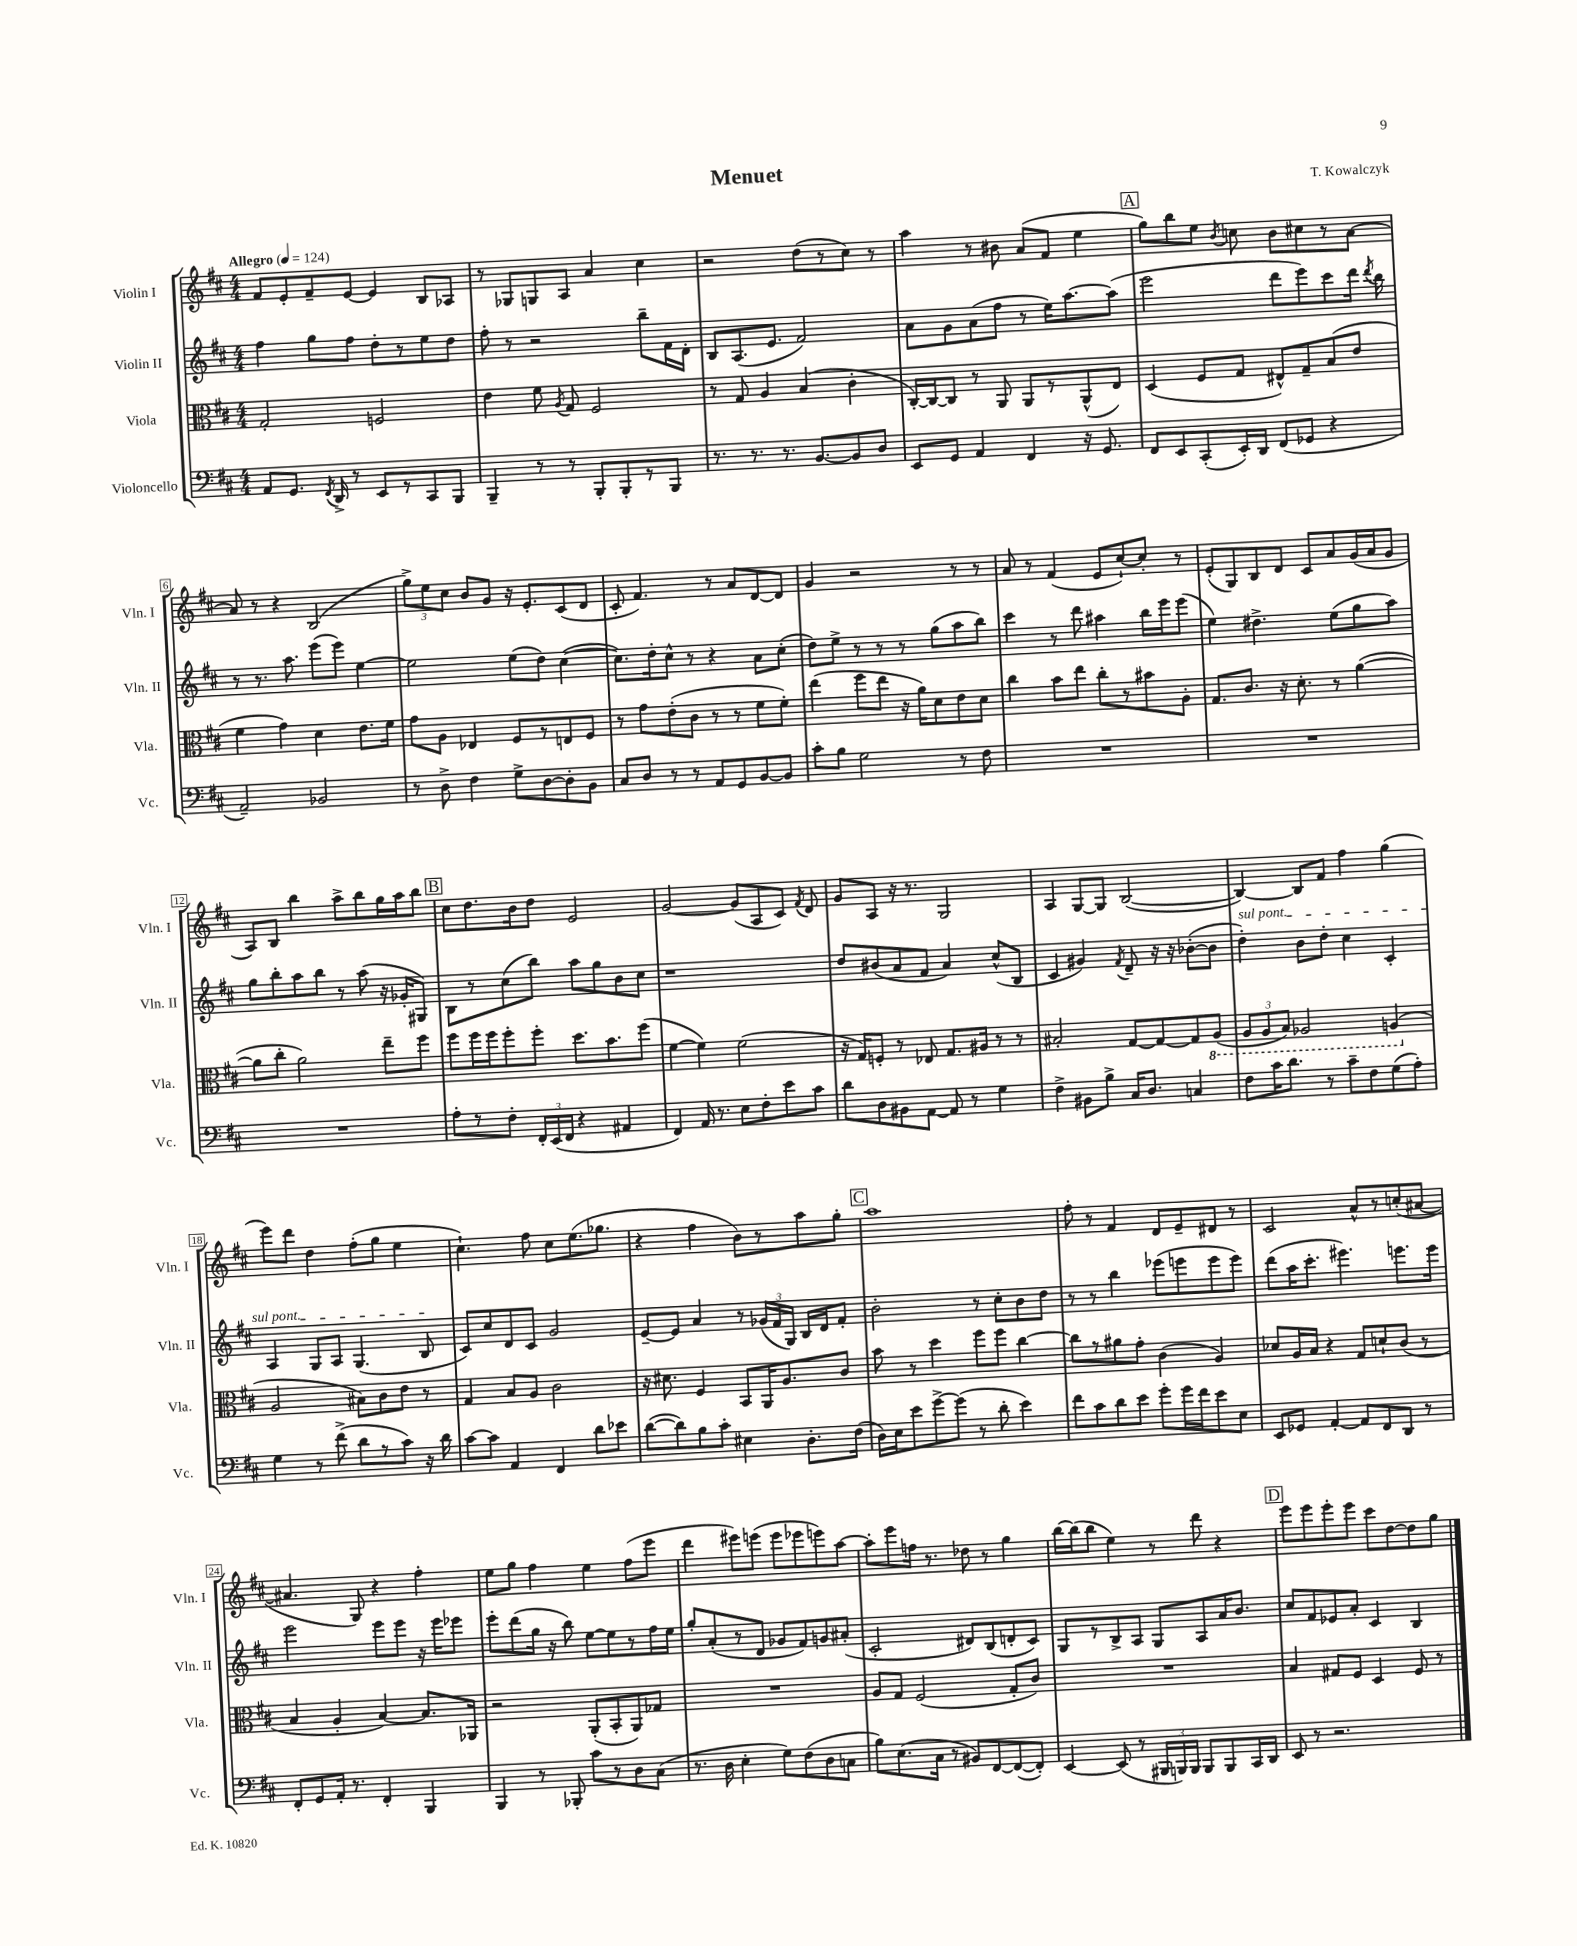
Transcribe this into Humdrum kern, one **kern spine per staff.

**kern	**kern	**kern	**kern
*part4	*part3	*part2	*part1
*staff4	*staff3	*staff2	*staff1
*I"Violoncello	*I"Viola	*I"Violin II	*I"Violin I
*I'Vc.	*I'Vla.	*I'Vln. II	*I'Vln. I
*clefF4	*clefC3	*clefG2	*clefG2
*k[f#c#]	*k[f#c#]	*k[f#c#]	*k[f#c#]
*M4/4	*M4/4	*M4/4	*M4/4
*MM124	*MM124	*MM124	*MM124
=1	=1	=1	=1
!	!	!	!LO:TX:a:B:t=Allegro
8AA/L	2G'/	4ff#\	8f#/L
8.GG/J	.	.	8e'/
.	.	8gg\L	8f#~/
8qFF#/	.	.	.
16DD^/	.	.	.
8r	.	8ff#\J	[8e/J
8EE/L	2Fn/	8dd'\L	4e/]
8r	.	8r	.
8CC#/	.	8ee\	8B/L
8BBB/J	.	8dd\J	8A-X/J
=2	=2	=2	=2
4BBB~/	4e\	8ff#'\	8r
.	.	8r	8G-X/L
8r	8f#\	2r	8Gn/
.	8qA/	.	.
8r	8G/	.	8A/J
8BBB'/L	2F#/	.	4a/
8BBB'/	.	.	.
8r	.	8bb~\L	4cc#\
8BBB/J	.	16f#\L	.
.	.	16d'\JJ	.
=3	=3	=3	=3
8.r	8r	8B/L	2r
.	8G/	(8.A/	.
8.r	.	.	.
.	4A/	.	.
.	.	8.e/J	.
8.r	.	.	.
.	(4B/	2f#/)	(8dd\L
[8.BB/L	.	.	.
.	.	.	8r
8BB/]	4c#'\	.	8cc#\J)
8D/J	.	.	8r
=4	=4	=4	=4
8EE/L	[16C#'/LL)	8a\L	4aa\
.	16C#/J_	.	.
8GG/J	8C#/J]	8g\	.
4AA/	8r	(8a\	8r
.	8AA/	8ff#\J	8b#X\
4FF#/	8AA/L	8r	(8a/L
.	8r	16ee\KL)	8f#/J
.	.	[8.aa\	.
16r	(8AA^^/	.	4ee\
8.GG/	.	.	.
.	8E/J)	(8aa\J]	.
!!LO:REH:place=s1:t=A
=5	=5	=5	=5
8FF#/L	(4D/	2eee\	8gg\L)
8EE/	.	.	8bb\
(8CC#'/	8F#/L	.	8ee\J
.	.	.	8qb/
16EE'/L)	8G/J	.	8ccn\
16DD/JJ	.	.	.
(8FF#/L	8E#X^^/L)	8ddd\L	8b\L
8GG-X/J	8G~/	8eee\)	8cc#X\
4r	(8B/	8ccc#\	8r
.	8e/J	16ddd\Jk	[8a\J
.	.	8qddd/	.
.	.	16bb\	.
!!LO:LB:g=z
=6	=6	=6	=6
2AA~/)	4f#\	8r	8a/]
.	.	8.r	8r
.	4g\)	.	4r
.	.	8.aa\	.
2BB-X/	4d\	(8eee\L	(2B/
.	.	8eee\J)	.
.	8.e\L	[4ee\	.
.	16f#\Jk	.	.
=7	=7	=7	=7
8r	8g\L	2ee\]	12gg^\L)
.	.	.	12ee\
8D^\	8A\J	.	.
.	.	.	12cc#\J
4F#\	4E-X/	.	8b/L
.	.	.	8g/J
8G^\L	8F#/L	(8ee\L	16r
.	.	.	8.e'/L
[8D\	8r	8dd\J)	.
8D'\]	8En/	([4cc#\	(8c#/
8BB\J	8F#/J	.	8d/J
=8	=8	=8	=8
8C#/L	8r	8.cc#\L])	8c#'/
8D/J	8g\L	.	4.f#/)
.	.	16dd'\k	.
8r	(8e'\	8cc#^^\J	.
8r	8c#\J	8r	.
8AA/L	8r	4r	8r
8GG/	8r	.	8a/L
[8BB/	8f#\L	8a\L	[8d/
8BB/J]	8f#'\J)	(8cc#'\J	8d/J]
=9	=9	=9	=9
8c#'\L	(4ee\	8dd\L)	4g/
8B\J	.	8ee^\J	.
2G\	8ff#\L	8r	2r
.	8ee\J	8r	.
.	16r	8r	.
.	16a\KL)	.	.
.	8d\	(8gg\L	.
8r	8e\	8aa\	8r
8F#\	8d\J	8bb\J)	8r
=10	=10	=10	=10
1r	4cc#\	4ccc#\	8a/
.	.	.	8r
.	8b\L	8r	(4f#/
.	8ee\J	8ddd\	.
.	8cc#'\L	4aa#X\	8e/L
.	8r	.	[8cc#`/)
.	8b#X\	16bb\LL	8cc#'/J]
.	.	16eee\J	.
.	8A'\J	(8eee\J	8r
=11	=11	=11	=11
1r	8.G/L	4ee\)	(8e'/L
.	.	.	8G/)
.	8.c#/J	.	.
.	.	4.dd#X^\	8B/
.	16r	.	8d/J
.	8.d'\	.	.
.	.	.	8c#/L
.	8r	(8ee\L	8a/
.	([4a\	8gg\	(16g/L
.	.	.	16a/J
.	.	8aa\J)	8g/J
!!LO:LB:g=z
=12	=12	=12	=12
1r	8a\L]	8gg\L	8A/L)
.	8cc#'\J	8bb'\	8B/J
.	2a\)	8aa\	4bb\
.	.	8bb\J	.
.	.	8r	8aa^\L
.	.	(8aa\	8bb\
.	8ee~\L	16r	16gg\L
.	.	16g-X'/KL	16aa\J
.	8ff#\J	8G#X/J)	8bb\J
!!LO:REH:place=s1:t=B
=13	=13	=13	=13
8A'\L	8ff#\L	8B\L	8cc#\L
8r	16ff#\L	8r	8.dd\
.	16ff#\J	.	.
8F#'\J	8ff#'\	(8cc#\	.
.	.	.	16b\k
24FF#'/LL	8ff#'\J	8bb\J)	8dd\J
(24EE/	.	.	.
24FF#/JJ	.	.	.
4r	8.dd\L	8aa\L	2e/
.	.	8gg\	.
.	8.b\	.	.
4AA#X/	.	8b\	.
.	(8ff#\J	8cc#\J	.
=14	=14	=14	=14
4FF#/)	[4f#\	1r	[2g/
16AA/	4f#\])	.	.
8.r	.	.	.
8E\L	(2f#\	.	(8g/L]
8F#'\	.	.	8A/
8e\	.	.	8c#/J)
.	.	.	8qf#/
8c#\J	.	.	8d/
=15	=15	=15	=15
8d\L	16r	8dd/L	8g/L
.	16G/KL)	.	.
8D\	8Fn'/J	(8b#X/	8A/J
8BB#X\	8r	8a/	16r
.	.	.	8.r
[8AA\J	8E-X/	8f#/J	.
8AA/]	8.G/L	4a/)	2G/
8r	.	.	.
.	16A#X/Jk	.	.
4G\	8r	(8cc#^^/L	.
.	8r	8B/J	.
=16	=16	=16	=16
4F#^\	2B#X'/	4c#/	4A/
8BB#X\L	.	4g#X/)	[8G/L
8B^\J	.	.	8G/J]
.	.	8qf#/	.
16C#/KL	[8G/L	8d~/	([2B/
8.D/J	.	.	.
.	8G/_	16r	.
.	.	16r	.
4Cn/	8G/]	([8b-X'\L	.
*	*8ba	*	*
.	(8AA/J	8b-\J]	.
=17	=17	=17	=17
!	!	!LO:TX:a:i:t=sul pont.	!
8F#\L	12AA/L	4dd'\)	4B/_)
.	12AA/	.	.
16c#\K	.	.	.
.	12BB/J)	.	.
8.d\J	.	.	.
.	2AA-X/	8b\L	8B/L]
8r	.	8dd'\J	8f#/J
8c#~\L	.	4cc#\	4ff#\
8F#\	.	.	.
(8G\	(4AAn/	4c#'/	(4gg\
8A'\J)	.	.	.
!!LO:LB:g=z
=18	=18	=18	=18
*	*X8ba	*	*
4G\	2A/	4A/	8eee\L)
.	.	.	8ddd\J
8r	.	8G/L	4dd\
(8f#^\	.	8A/J	.
8d\L	8B#X\L)	(4.G/	(8ff#'\L
8r	8c#\	.	8gg\J
8c#\J)	8e\J	.	4ee\
16r	8r	8B/	.
16d\	.	.	.
=19	=19	=19	=19
[8c#\L	4G/	8c#/L)	4.cc#`\)
8c#\J]	.	8cc#/	.
4AA/	8B/L	8d/	.
.	8A/J	8c#/J	8ff#\
4FF#/	2c#\	2g/	8cc#\L
.	.	.	(8.ee\
8d\L	.	.	.
.	.	.	8.gg-X\J
8e-X\J	.	.	.
=20	=20	=20	=20
([8d\L	16r	[8e~/L	4r
.	8.d#X\	.	.
8d\])	.	8e/J]	.
8B\	4F#/	4a/	4ff#\
8c#'\J	.	.	.
4E#X\	8BB/L	8r	8b\L)
.	16AA/K	(24g-X/LL	8r
.	.	24f#/	.
.	8.A/	.	.
.	.	24G/JJ)	.
8.D'\L	.	16B/LL	8aa\
.	.	16d/J	.
.	8c#/J	8f#'/J	8gg'\J
(16F#\Jk	.	.	.
!!LO:REH:place=s1:t=C
=21	=21	=21	=21
16D\LL)	8b\	2b'\	1aa
16E\J	.	.	.
8e\	8r	.	.
[8g^\	4dd\	.	.
(8g\J]	.	.	.
8r	8ff#\L	8r	.
8d'\	8ff#\J	8cc#'\L	.
4e\)	[4cc#\	8b\	.
.	.	8dd\J	.
=22	=22	=22	=22
8f#\L	8cc#\L]	8r	8ff#'\
8c#\	8r	8r	8r
8d\	8a#X\	4bb\	4f#/
8e\J	8g'\J	.	.
8g'\L	(4c#\	(8eee-X\L	8d/L
16g\L	.	8eeen\	8e~/
16f#\J	.	.	.
8e\	4A/)	8eee\	8d#X/J
8E\J	.	8eee\J)	8r
=23	=23	=23	=23
8EE/L	8d-X/L	(8ddd\L	2c#/
8GG-X/J	16A/L	16aa\K	.
.	16B/JJ	8.ccc#'\J	.
[4AA'/	4r	.	.
.	.	4.eee#X\)	.
8AA/L]	8G/L	.	8a^^/L
8FF#/	8dn`/	.	8r
8DD/J	(8c#/J	8.eeen\L	(8ccn'/
8r	8r	.	[8a#X/J
.	.	16eee\Jk	.
!!LO:LB:g=z
=24	=24	=24	=24
8FF#'/L	4B/	2eee\	4.a#X/]
8GG/	.	.	.
16AA'/Jk	4A'/	.	.
8.r	.	.	.
.	.	.	8G/)
4FF#'/	[4B/)	8eee\L	4r
.	.	8eee\J	.
4BBB/	8.B/L]	16r	4ff#'\
.	.	16eee\KL	.
.	.	8eee-X\J	.
.	16AA-X/Jk	.	.
=25	=25	=25	=25
4BBB/	2r	8eee'\L	8ee\L
.	.	(8ddd\	8gg\J
8r	.	16gg\Jk	4ff#\
.	.	16r	.
8BBB-X'/	.	8bb\)	.
8c#\L	(8AA'/L	[8ee\L	4ee\
8r	8BB'/	8ee\]	.
8D\	8AA/)	8r	(8ff#\L
(8C#\J	8G-X/J	16ff#\L	8eee\J
.	.	16ee\JJ	.
=26	=26	=26	=26
8.r	1r	8gg'/L	4ddd\
.	.	(8a'/	.
16D\	.	.	.
4E'\	.	8r	8eee#X\L)
.	.	8d/J	(8eeen\J
8G\L)	.	8g-X/L	8eee\L
(8F#\	.	8f#/)	8eee-X\
8D\	.	8gn/	8eeen\)
8Cn\J	.	(8a#X'/J	[8aa\J
=27	=27	=27	=27
8B\L)	8A/L	2c#'/	8aa'\L]
(8.E\	8G/J	.	8eee\
.	(2F#/	.	16ffn\Jk
16C#\Jk	.	.	8.r
8r	.	.	.
8BB#X/L)	.	8d#X/L)	8dd-X\
[8FF#/	.	(8B/	8r
(8FF#/_	8G'/L	8dn'/	4gg\
8FF#'/J])	8c#/J)	8c#/J)	.
=28	=28	=28	=28
[4EE/	1r	8G/L	[16bb\LL
.	.	.	(16bb\J]
.	.	8r	8bb\J
(8EE/]	.	8B^/	4ee\)
8r	.	8A/J	.
24BBB#X/LL	.	8G/L	8r
24BBBn/)	.	.	.
24BBB/JJ	.	.	.
8BBB/L	.	8A/	8ddd\
8BBB/	.	16a/K	4r
.	.	8.b/J	.
16CC#/L	.	.	.
16DD/JJ	.	.	.
!!LO:REH:place=s1:t=D
=29	=29	=29	=29
8EE/	4B/	8cc#/L	8eee\L
8r	.	8f#/	8eee\
2.r	8G#X/L	8e-X/	8eee'\
.	8F#/J	8a'/J	8eee\J
.	4D/	4c#/	8ccc#\L
.	.	.	[8dd\
.	8F#/	4B/	8dd\]
.	8r	.	8gg\J
==	==	==	==
*-	*-	*-	*-
